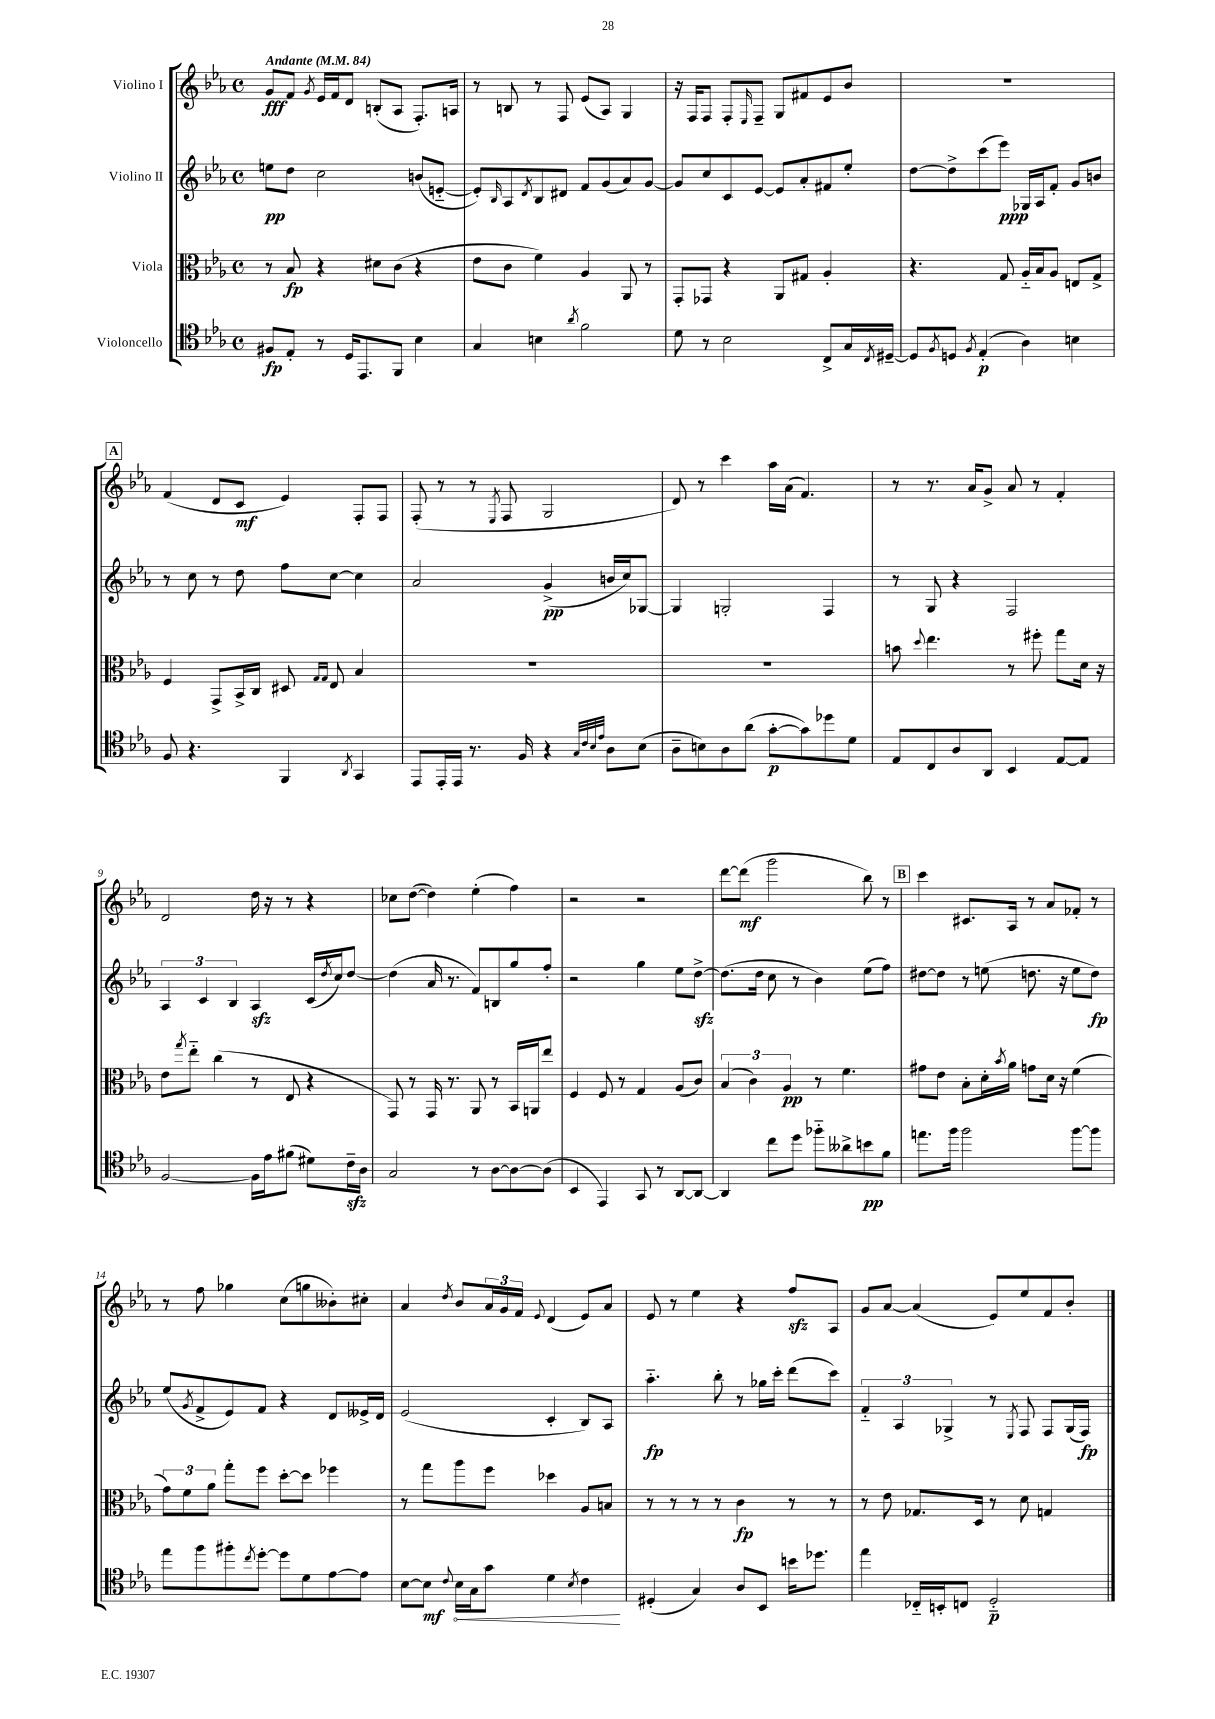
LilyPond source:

<<
\new StaffGroup <<
\new Staff = "s0" \with { instrumentName = "Violino I" } {
    \clef treble \key ees \major \defaultTimeSignature \time 4/4 \tempo "Andante" 4 = 84
    g'8\fff f'8 \acciaccatura { g'8 } ees'16 f'16 d'8 b8-.( aes8 f8.-.) a16 |
    r8 b8 r8 f8 ees'8( aes8) g4 |
    r16 f16 f8 f8-. \grace { ees16 } f8-- g8 fis'8 ees'8 bes'8 |
    R1 |
    \mark \markup { \box "A" } f'4( d'8 c'8\mf ees'4) f8-. f8 |
    f8-.( r8 r8 \acciaccatura { ees8 } f8 g2 |
    d'8) r8 c'''4 aes''16 aes'16( f'4.) |
    r8 r8. aes'16 g'8-> aes'8 r8 f'4-. |
    d'2 d''16 r16 r8 r4 |
    ces''8 d''8~( d''4) ees''4-.( f''4) |
    r2 r2 |
    d'''8~ d'''8\mf( g'''2 bes''8) r8 |
    \mark \markup { \box "B" } c'''4 cis'8. aes16 r8 aes'8 fes'8-. r8 |
    r8 f''8 ges''4 c''8( g''8 beses'8-.) cis''8-. |
    aes'4 \acciaccatura { d''8 } bes'8 \tuplet 3/2 { aes'16 g'16 f'16 } \appoggiatura { ees'8 } d'4( ees'8) aes'8 |
    ees'8 r8 ees''4 r4 f''8\sfz aes8 |
    g'8 aes'8~ aes'4( ees'8) ees''8 f'8 bes'8-. \bar "|." |
}
\new Staff = "s1" \with { instrumentName = "Violino II" } {
    \clef treble \key ees \major \defaultTimeSignature \time 4/4
    e''8\pp d''8 c''2 b'8( e'8~-_ |
    e'8-.) \grace { bes16 } aes8 \acciaccatura { d'8 } bes8 dis'8 f'8 g'8( aes'8) g'8~ |
    g'8 c''8 c'8 ees'8~ ees'8 aes'8-. fis'8 ees''8-. |
    d''8~ d''8-> c'''8( ees'''8\ppp) ges16 aes16 f'8-. g'8 b'8 |
    \mark \markup { \box "A" } r8 c''8 r8 d''8 f''8 c''8~ c''4 |
    aes'2 g'4->\pp( b'16 c''16) ges8~ |
    ges4 g2-. f4 |
    r8 g8 r4 f2 |
    \tuplet 3/2 { aes4 c'4 bes4 } aes4\sfz c'16( \acciaccatura { d''8 } c''16) d''8~ |
    d''4( aes'16 r8. f'8) b8 g''8 f''8-. |
    r2 g''4 ees''8 d''8~->\sfz |
    d''8.( d''16 c''8 r8 bes'4) ees''8( f''8) |
    \mark \markup { \box "B" } dis''8~ dis''8 r8 e''8( d''8. r16 e''8 d''8\fp) |
    ees''8( \acciaccatura { g'8 } f'8-> ees'8) f'8 r4 d'8 eeses'16-> d'16 |
    ees'2( c'4-. bes8) aes8 |
    aes''4.-_\fp bes''8-. r8 ges''16 c'''16-. d'''8( c'''8) |
    \tuplet 3/2 { f'4-_ aes4 ges4-> } r8 \acciaccatura { ees8 } f8 f8 ges16( f16\fp) \bar "|." |
}
\new Staff = "s2" \with { instrumentName = "Viola" } {
    \clef alto \key ees \major \defaultTimeSignature \time 4/4
    r8 bes8\fp r4 dis'8 c'8( r4 |
    ees'8 c'8 f'4) aes4 aes,8 r8 |
    g,8-. ges,8 r4 aes,8 gis8 aes4-. |
    r4. g8 aes16-_ bes16 aes8 e8 g8-> |
    \mark \markup { \box "A" } f4 g,8-> bes,16-> c16 dis8 \grace { g16 g16 } ees8 bes4 |
    R1 |
    R1 |
    b'8 \appoggiatura { d''8 } ees''4. r8 fis''8-. g''8 d'16 r16 |
    ees'8 \acciaccatura { g''8 } ees''8-_ c''4( r8 ees8 r4 |
    g,8) r8 g,16 r8. aes,8 r8 bes,16 a,16 ees''8 |
    f4 f8 r8 g4 aes8( c'8) |
    \tuplet 3/2 { bes4( c'4) aes4\pp } r8 f'4. |
    \mark \markup { \box "B" } gis'8 ees'8 bes8-. d'16-. \acciaccatura { bes'8 } aes'16 g'8 d'16 r16 f'4( |
    \tuplet 3/2 { g'8) f'8 aes'8 } g''8-. f''8 d''8~-. d''8 fes''4 |
    r8 g''8 aes''8 f''8 des''4 aes8 b8 |
    r8 r8 r8 r8 c'4\fp r8 r8 |
    r8 ees'8 ges8. d16 r8 d'8 g4 \bar "|." |
}
\new Staff = "s3" \with { instrumentName = "Violoncello" } {
    \clef tenor \key ees \major \defaultTimeSignature \time 4/4
    fis8\fp ees8-. r8 d16 ees,8. f,8 bes4 |
    g4 b4 \acciaccatura { aes'8 } f'2 |
    d'8 r8 bes2 c8-> g16 \acciaccatura { c8 } dis16~-- |
    dis8 \acciaccatura { f8 } d8 \acciaccatura { f8 } ees4-.\p( aes4) b4 |
    \mark \markup { \box "A" } f8 r4. f,4 \acciaccatura { aes,8 } g,4 |
    ees,8 ees,16-. ees,16 r8. f16 r4 \grace { g32 c'32 bes32 ees'32 } aes8 bes8( |
    aes8-- b8) aes8 aes'8( g'8~-.\p g'8) des''8 d'8 |
    ees8 c8 aes8 aes,8 bes,4 ees8~ ees8 |
    f2~ f16 ees'16 fis'8( dis'8) c'16--\sfz aes16 |
    g2 r8 aes8~ aes8~ aes8( |
    bes,4 ees,4) g,8 r8 aes,8~ aes,8~ |
    aes,4 c''8 d''8 fes''8-_ aeses'8-> b'8\pp f'8 |
    \mark \markup { \box "B" } e''8. f''16 f''2 f''8~ f''8 |
    ees''8 f''8 fis''8-. \acciaccatura { c''8 } d''8~-. d''8 d'8 ees'8~ ees'8 |
    bes8~ bes8\mf \appoggiatura { c'8 } \once \override Hairpin.circled-tip = ##t bes16\< g16 g'8 d'4 \acciaccatura { bes8 } c'4\! |
    dis4-.( g4) aes8 bes,8 b'16 des''8. |
    ees''4 ces16-_ b,16-. c8 d2-_\p \bar "|." |
}
>>
>>
